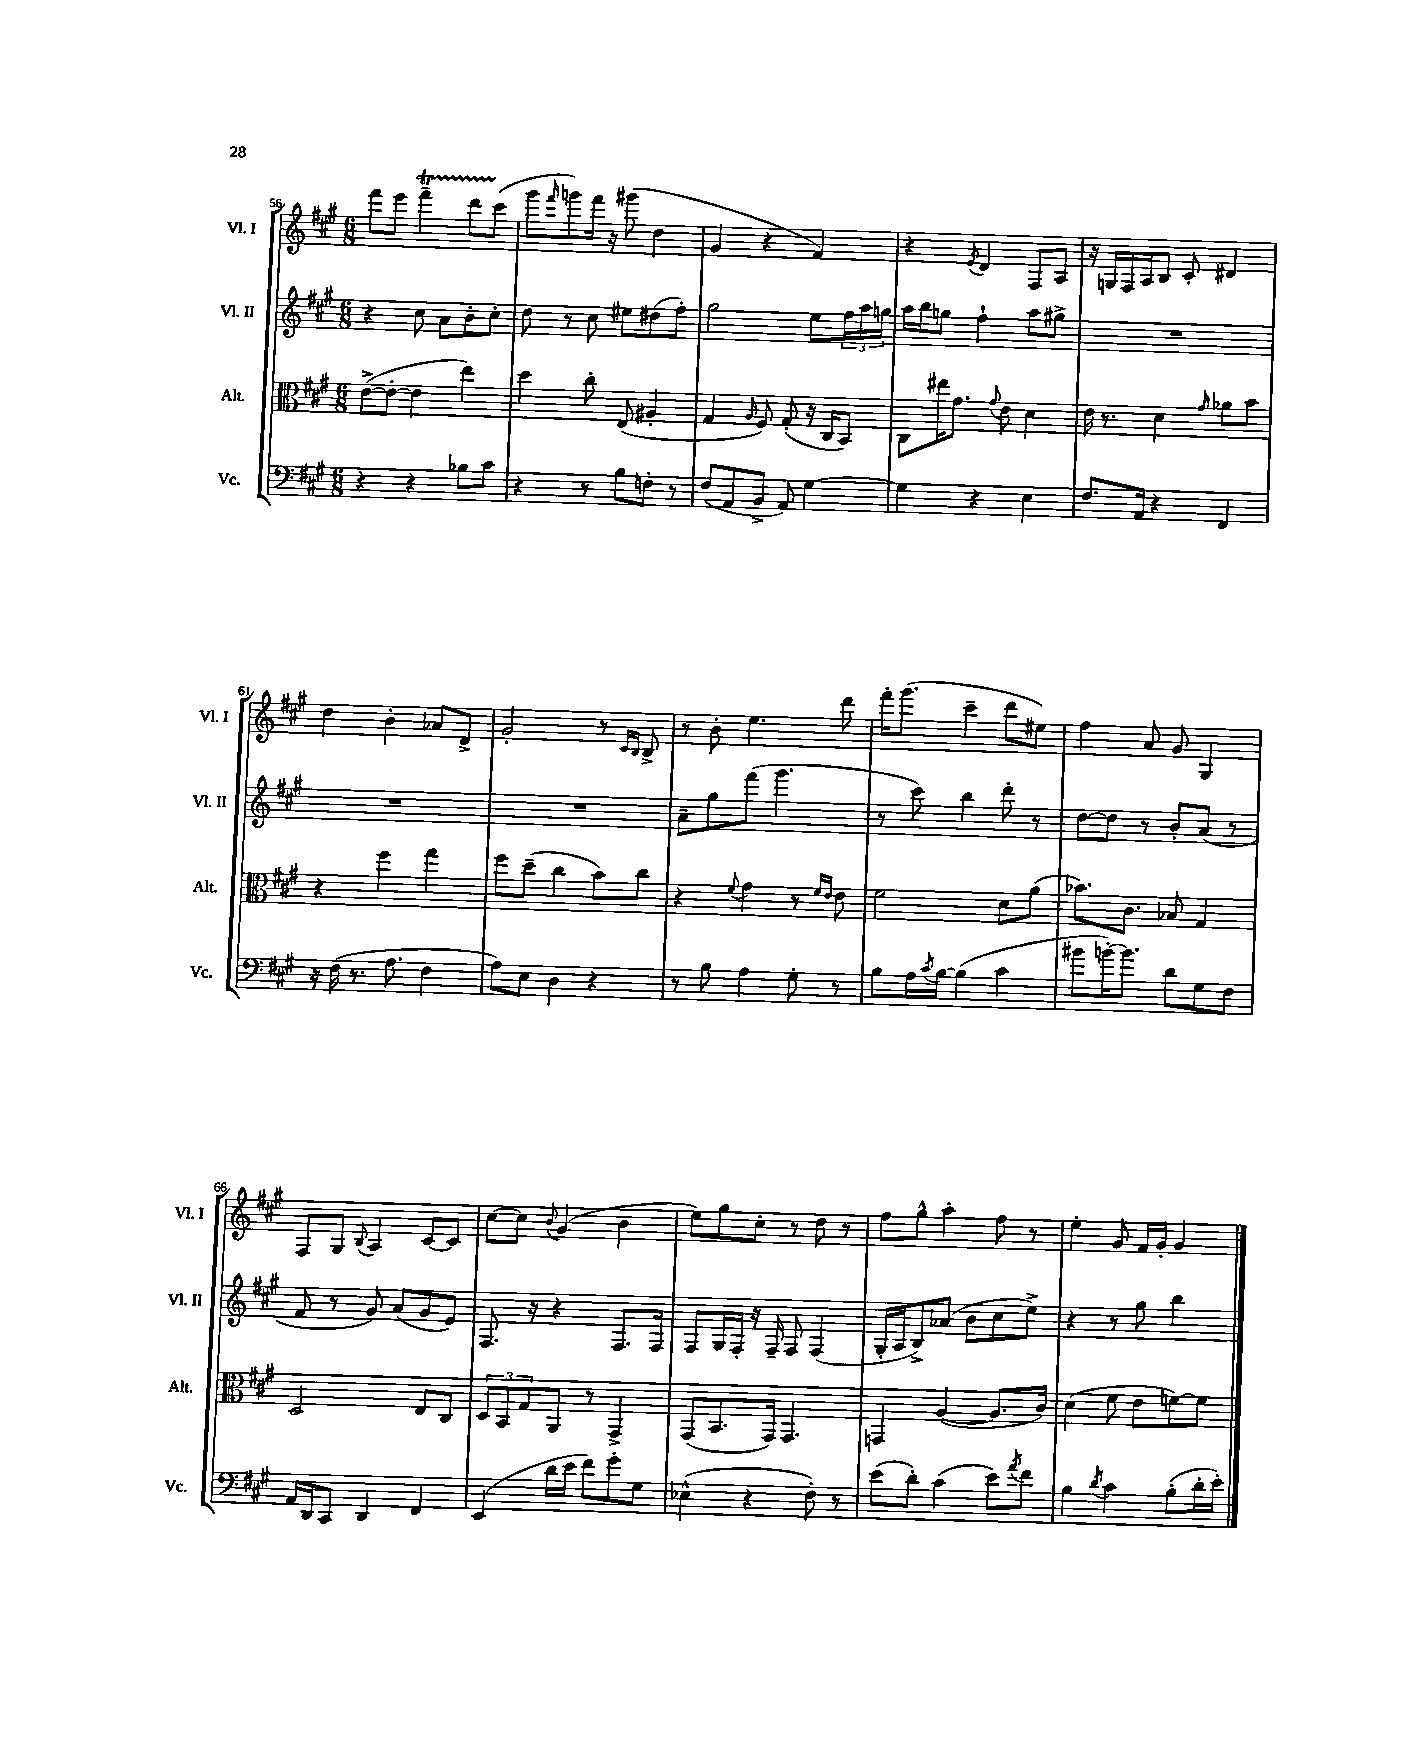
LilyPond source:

<<
\new StaffGroup <<
\new Staff = "s0" \with { instrumentName = "Vl. I" shortInstrumentName = "Vl. I" } {
    \clef treble \key a \major \numericTimeSignature \time 6/8
    fis'''8 e'''8 fis'''4--\startTrillSpan d'''8 cis'''8\stopTrillSpan( |
    gis'''8 \grace { fis'''16 } g'''8) fis'''16 r16 gis'''8( d''4 |
    gis'4 r4 fis'4) |
    r4 \acciaccatura { e'8 } d'4 fis8 a8 |
    r16 g16 fis16 a16 b8 cis'8-. dis'4 |
    d''4 b'4-. aes'8 d'8-> |
    gis'2-. r8 \grace { cis'16 b16 } b8-> |
    r8 b'8-. e''4. d'''8 |
    fis'''16-. gis'''8.( cis'''4-- d'''8 eis''8) |
    fis''4 a'8 gis'8 gis4 |
    fis8 gis8 \appoggiatura { b8 } a4 cis'8~ cis'8 |
    cis''8~ cis''8 \appoggiatura { b'8 } gis'4( b'4 |
    e''8) gis''8 cis''8-. r8 d''8 r8 |
    fis''8 gis''8-^ a''4-. fis''8 r8 |
    e''4-. gis'8 fis'16 gis'16-. gis'4 \bar "|." |
}
\new Staff = "s1" \with { instrumentName = "Vl. II" shortInstrumentName = "Vl. II" } {
    \clef treble \key a \major \numericTimeSignature \time 6/8
    r4 cis''8 a'8 b'8-. cis''8-. |
    d''8 r8 cis''8 eis''8 dis''8( fis''8-.) |
    gis''2 e''8 \tuplet 3/2 { fis''16 a''16 g''16 } |
    a''16 b''16 g''8 fis''4-! a''8 gis''8-> |
    R2. |
    R2. |
    R2. |
    a'8-- gis''8 fis'''8( gis'''4. |
    r8 cis'''8) b''4 d'''8-. r8 |
    d''8~ d''8 r8 b'8-. a'8( r8 |
    fis'8 r8 gis'8) a'8( gis'8 e'8) |
    fis8. r16 r4 fis8. fis16 |
    fis8 gis16 fis16-. r16 fis16-- fis8 fis4( |
    gis16-. a16 b8->) aes'8( b'8 cis''8 e''8->) |
    r4 r8 gis''8 b''4 \bar "|." |
}
\new Staff = "s2" \with { instrumentName = "Alt." shortInstrumentName = "Alt." } {
    \clef alto \key a \major \numericTimeSignature \time 6/8
    e'8~->( e'8~-. e'4 e''4) |
    d''4 cis''8-. e8( ais4-. |
    gis4 \grace { a16 } fis8) gis8-.( r16 cis16 b,8) |
    cis8 eis''16 gis'8. \appoggiatura { gis'8 } e'8 d'4 |
    e'16 r8. d'4 \grace { gis'16 } aes'8 b'8 |
    r4 fis''4 gis''4 |
    fis''8 d''8--( cis''4 b'8) cis''8 |
    r4 \appoggiatura { fis'8 } gis'4 r8 \grace { fis'16 e'16 } e'8 |
    fis'2 d'8 a'8( |
    bes'8.) cis'8. bes8 gis4 |
    d2 e8 cis8 |
    \tuplet 3/2 { d8 b,8 gis8 } a,8 r8 gis,4-> |
    gis,8( b,8. gis,16) gis,4. |
    g,4 a4~( a8. cis'16) |
    d'4( fis'8 e'8 f'8~) f'8 \bar "|." |
}
\new Staff = "s3" \with { instrumentName = "Vc." shortInstrumentName = "Vc." } {
    \clef bass \key a \major \numericTimeSignature \time 6/8
    r4 r4 bes8 cis'8 |
    r4 r8 b8 f8-. r8 |
    fis8( a,8 b,8-> a,8) gis4~ |
    gis4 r4 e4 |
    fis8. a,16 r4 fis,4 |
    r16 fis16( r8. a8. fis4 |
    a8) e8 d4 r4 |
    r8 b8 a4 gis8-. r8 |
    b8 a16 \acciaccatura { cis'8 } b16~ b4( cis'4 |
    bis'8 b'16~-.) b'8. d'8 gis8 fis8 |
    a,16 d,16 cis,8 d,4 fis,4 |
    e,4( d'16 e'16 fis'8) gis'8-. gis8 |
    ees4-^( r4 fis8-.) r8 |
    e'8( d'8-.) cis'4( e'8) \acciaccatura { a'8 } fis'8 |
    b4 \acciaccatura { d'8 } cis'4 b8-.( d'16-. e'16-.) \bar "|." |
}
>>
>>
\layout { \context { \Score currentBarNumber = #56 } }
